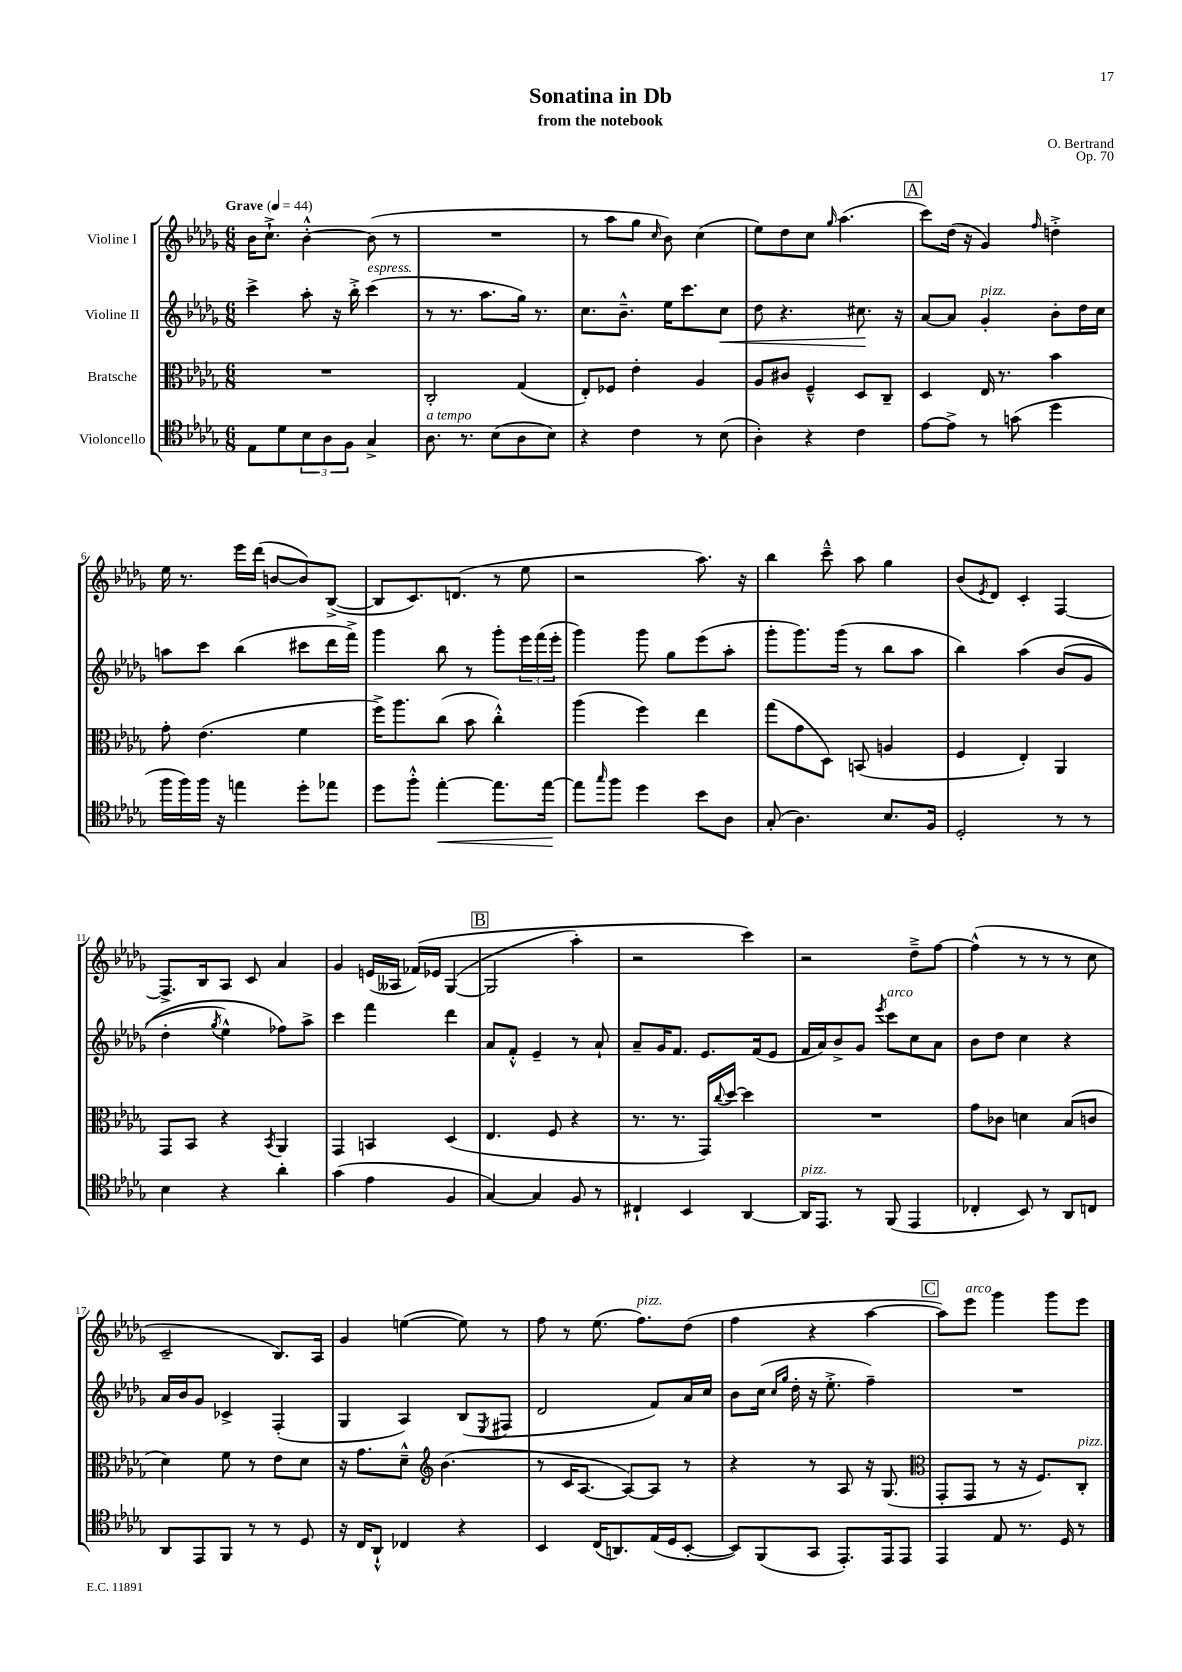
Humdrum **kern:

**kern	**dynam	**kern	**kern	**dynam	**kern
*part4	*part4	*part3	*part2	*part2	*part1
*staff4	*staff4	*staff3	*staff2	*staff2	*staff1
*I"Violoncello	*	*I"Bratsche	*I"Violine II	*	*I"Violine I
*clefC4	*	*clefC3	*clefG2	*	*clefG2
*k[b-e-a-d-g-]	*	*k[b-e-a-d-g-]	*k[b-e-a-d-g-]	*	*k[b-e-a-d-g-]
*M6/8	*	*M6/8	*M6/8	*	*M6/8
*MM44	*	*MM44	*MM44	*	*MM44
=1	=1	=1	=1	=1	=1
!	!	!	!	!	!LO:TX:a:B:t=Grave
8E-\L	.	2.r	4ccc^\	.	16b-\KL
.	.	.	.	.	8.cc`^\J
8d-\	.	.	.	.	.
12B-\	.	.	8aa-'\	.	[4b-'^^\
12A-\	.	.	.	.	.
.	.	.	16r	.	.
12F\J	.	.	.	.	.
.	.	.	16bb-'^\	.	.
!	!	!	!LO:TX:a:i:t=espress.	!	!
4G-^/	.	.	(4ccc\	.	(8b-\]
.	.	.	.	.	8r
=2	=2	=2	=2	=2	=2
!LO:TX:a:i:t=a tempo	!	!	!	!	!
8.A-\	.	2C'/	8r	.	2.r
.	.	.	8.r	.	.
8.r	.	.	.	.	.
.	.	.	8.aa-\L	.	.
(8B-\L	.	.	.	.	.
8A-\	.	(4G-/	16gg-\Jk)	.	.
.	.	.	8.r	.	.
8B-\J)	.	.	.	.	.
=3	=3	=3	=3	=3	=3
4r	.	8E-'/L)	8.cc\L	.	8r
.	.	8F-X/J	.	.	8aa-\L
.	.	.	8.b-~^^\J	.	.
4c\	.	4e-'\	.	.	8gg-\J
.	.	.	.	.	16qqcc/
.	.	.	16ee-\KL	.	8b-\)
.	.	.	8.ccc\	.	.
8r	.	4A-/	.	.	(4cc\
!	!	!	!	!LO:HP:b	!
(8B-\	.	.	8cc\J	<	.
=4	=4	=4	=4	=4	=4
4A-'\)	.	8A-/L	8dd-\	.	8ee-\L)
.	.	8c#X/J	4.r	.	8dd-\
4r	.	4F~^^/	.	.	8cc\J
.	.	.	.	.	16qqgg-/
.	.	.	.	.	(4.aa-\
4c\	.	8D-/L	8.cc#X\	.	.
.	.	8C~/J	.	.	.
.	.	.	16r	[	.
!!LO:REH:place=s1:t=A
=5	=5	=5	=5	=5	=5
[8e-\L	.	4D-/	[8a-/L	.	8ccc\L)
8e-^\J]	.	.	8a-/J]	.	(16dd-\Jk
.	.	.	.	.	16r
!	!	!	!LO:TX:a:i:t=pizz.	!	!
8r	.	16E-/	4g-'/	.	4g-/)
.	.	8.r	.	.	.
(8gn\	.	.	.	.	.
.	.	.	.	.	16qqff/
4dd-\	.	4b-\	8b-'\L	.	4ddn'^\
.	.	.	16dd-\L	.	.
.	.	.	16cc\JJ	.	.
!!LO:LB:g=z
=6	=6	=6	=6	=6	=6
16ff\LL	.	8g-'\	8aan\L	.	16ee-\
16ff\)	.	.	.	.	8.r
16ff\JJ	.	(4.e-\	8ccc\J	.	.
16r	.	.	.	.	.
4een\	.	.	(4bb-\	.	16eee-\LL
.	.	.	.	.	(16ddd-\JJ
.	.	.	.	.	[8bn/L
8dd-'\L	.	4f\	8ccc#X\L	.	8b/])
8ee-X\J	.	.	16ddd-\L	.	([8B-^/J
.	.	.	16fff^\JJ)	.	.
=7	=7	=7	=7	=7	=7
8dd-\L	.	16ff^\KL)	4ggg-\	.	8B-/L]
.	.	8.aa-\	.	.	.
8ff'^^\J	.	.	.	.	8.c/)
!	!LO:HP:b	!	!	!	!
[4ee-'\	<	(8cc\J	8bb-\	.	.
.	.	.	.	.	(8.dn/J
.	.	8b-\	8r	.	.
8.ee-\L]	.	4cc'^^\)	8ggg-'\L	.	8r
.	.	.	24eee-\L	.	8ee-\
.	.	.	(24fff\	.	.
[16ee-\Jk	.	.	.	.	.
.	.	.	24eee-'\JJ	.	.
.	[	.	.	.	.
=8	=8	=8	=8	=8	=8
8ee-\L]	.	(4aa-\	4ggg-\)	.	2r
16qqgg-/	.	.	.	.	.
8ff\J	.	.	.	.	.
4dd-\	.	4ff\)	8ggg-\	.	.
.	.	.	8gg-\L	.	.
8b-\L	.	4ee-\	(8eee-\	.	8.aa-\)
8A-\J	.	.	8aa-'\J	.	.
.	.	.	.	.	16r
=9	=9	=9	=9	=9	=9
(8G-'/	.	(8gg-\L	8ggg-'\L	.	4bb-\
4.A-\)	.	8g-\	8.ggg-\)	.	.
.	.	8D-\J)	.	.	8ccc~^^\
.	.	.	(16ggg-\Jk	.	.
.	.	(8BBn/	8r	.	8aa-\
8.B-/L	.	4An/	8bb-\L	.	4gg-\
.	.	.	8aa-\J	.	.
16F/Jk	.	.	.	.	.
=10	=10	=10	=10	=10	=10
2D-'/	.	4F/	4bb-\)	.	(8b-/L
.	.	.	.	.	8qe-/
.	.	.	.	.	8d-/J)
.	.	4E-'/)	(4aa-\	.	4c'/
8r	.	4AA-/	(8b-/L	.	[4F/
8r	.	.	8g-/J	.	.
!!LO:LB:g=z
=11	=11	=11	=11	=11	=11
4B-\	.	8GG-/L	4dd-'\	.	8.F^/L]
.	.	8BB-/J	.	.	.
.	.	.	.	.	16B-/k
.	.	.	8qgg-/	.	.
4r	.	4r	4ee-^^\)	.	8A-/J
.	.	.	.	.	8c/
.	.	8qBB-/	.	.	.
4a-'\	.	4AA-/	8ff-X\L)	.	4a-/
.	.	.	8aa-^\J	.	.
=12	=12	=12	=12	=12	=12
(4g-\	.	4GG-/	4ccc\	.	4g-/
4e-\	.	4BBn/	4fff\	.	(16en/LL
.	.	.	.	.	16A--X/JJ
.	.	.	.	.	(16f-X/LL)
.	.	.	.	.	16e-X/JJ
4F/	.	(4D-/	4ddd-\	.	([4G-/
!!LO:REH:place=s1:t=B
=13	=13	=13	=13	=13	=13
[4G-/)	.	4.E-/	8a-/L	.	2G-/]
.	.	.	8f'^^/J	.	.
4G-/]	.	.	4e-~/	.	.
.	.	8F/	.	.	.
8F/	.	4r	8r	.	4aa-'\)
8r	.	.	8a-`/	.	.
=14	=14	=14	=14	=14	=14
4C#X`/	.	8.r	8a-~/L	.	2r
.	.	.	16g-/K	.	.
.	.	8.r	8.f/J	.	.
4BB-/	.	.	.	.	.
.	.	16GG-/LL)	8.e-/L	.	.
.	.	8qqcc/	.	.	.
.	.	[16dd-/JJ	.	.	.
[4AA-/	.	4dd-\]	.	.	4ccc\)
.	.	.	(16f/k	.	.
.	.	.	8e-/J	.	.
=15	=15	=15	=15	=15	=15
!LO:TX:a:i:t=pizz.	!	!	!	!	!
16AA-/KL]	.	2.r	16f/LL	.	2r
8.EE-/J	.	.	16a-/J)	.	.
.	.	.	8b-^/	.	.
8r	.	.	8g-/J	.	.
.	.	.	8qeee-/	.	.
!	!	!	!LO:TX:a:i:t=arco	!	!
(8FF/	.	.	8ccc\L	.	.
4EE-/	.	.	8cc\	.	8dd-~^\L
.	.	.	8a-\J	.	[8ff\J
=16	=16	=16	=16	=16	=16
4C-X'/	.	8g-\L	8b-\L	.	(4ff^^\]
.	.	8c-X\J	8dd-\J	.	.
8BB-/)	.	4dn\	4cc\	.	8r
8r	.	.	.	.	8r
8AA-/L	.	(8B-/L	4r	.	8r
8Cn/J	.	8cn/J	.	.	8cc\
!!LO:LB:g=z
=17	=17	=17	=17	=17	=17
8AA-/L	.	4d-\)	16a-/LL	.	2c~/
.	.	.	16b-/J	.	.
8EE-/	.	.	8g-/J	.	.
8FF/J	.	8f\	4c-X^/	.	.
8r	.	8r	.	.	.
8r	.	8e-\L	(4F'/	.	8.B-/L)
8D-/	.	8d-\J	.	.	.
.	.	.	.	.	16A-/Jk
=18	=18	=18	=18	=18	=18
16r	.	16r	4G-/	.	4g-/
16C/KL	.	8.g-\L	.	.	.
8AA-`^^/J	.	.	.	.	.
4C-X/	.	8d-~^^\J	4A-/)	.	([4een\
*	*	*clefG2	*	*	*
.	.	(4.b-\	.	.	.
4r	.	.	(8B-/L	.	8ee\])
.	.	.	8qE-/	.	.
.	.	.	8F#X/J	.	8r
=19	=19	=19	=19	=19	=19
4BB-/	.	8r	2d-/	.	8ff\
.	.	16c/KL	.	.	8r
.	.	[8.A-/J	.	.	.
(16C/KL	.	.	.	.	(8.ee-\
8.AAn/)	.	.	.	.	.
.	.	8A-/L_)	.	.	.
!	!	!	!	!	!LO:TX:a:i:t=pizz.
.	.	.	.	.	8.ff\L)
(16E-/L	.	8A-/J]	8f/L)	.	.
16D-/J	.	.	.	.	.
[8BB-'/J	.	8r	16a-/L	.	(8dd-\J
.	.	.	16cc/JJ	.	.
=20	=20	=20	=20	=20	=20
8BB-/L])	.	4r	8b-\L	.	4ff\
(8FF/	.	.	(16cc\Jk	.	.
.	.	.	16qqcc/LL	.	.
.	.	.	16qqgg-/JJ	.	.
.	.	.	16dd-'\	.	.
8GG-/J	.	8r	16r	.	4r
.	.	.	8.ee-'^\	.	.
8.EE-'/L)	.	8A-/	.	.	.
.	.	16r	4ff~\)	.	[4aa-\
16EE-/k	.	(8.G-/	.	.	.
8EE-/J	.	.	.	.	.
!!LO:REH:place=s1:t=C
=21	=21	=21	=21	=21	=21
*	*	*clefC3	*	*	*
4EE-/	.	8GG-'/L	2.r	.	8aa-\L])
!	!	!	!	!	!LO:TX:a:i:t=arco
.	.	8GG-/J	.	.	8eee-\J
8E-/	.	8r	.	.	4ggg-\
8.r	.	16r	.	.	.
.	.	8.F/L)	.	.	.
.	.	.	.	.	8ggg-\L
16D-/	.	.	.	.	.
!	!	!LO:TX:a:i:t=pizz.	!	!	!
8r	.	8C'/J	.	.	8eee-\J
==	==	==	==	==	==
*-	*-	*-	*-	*-	*-
